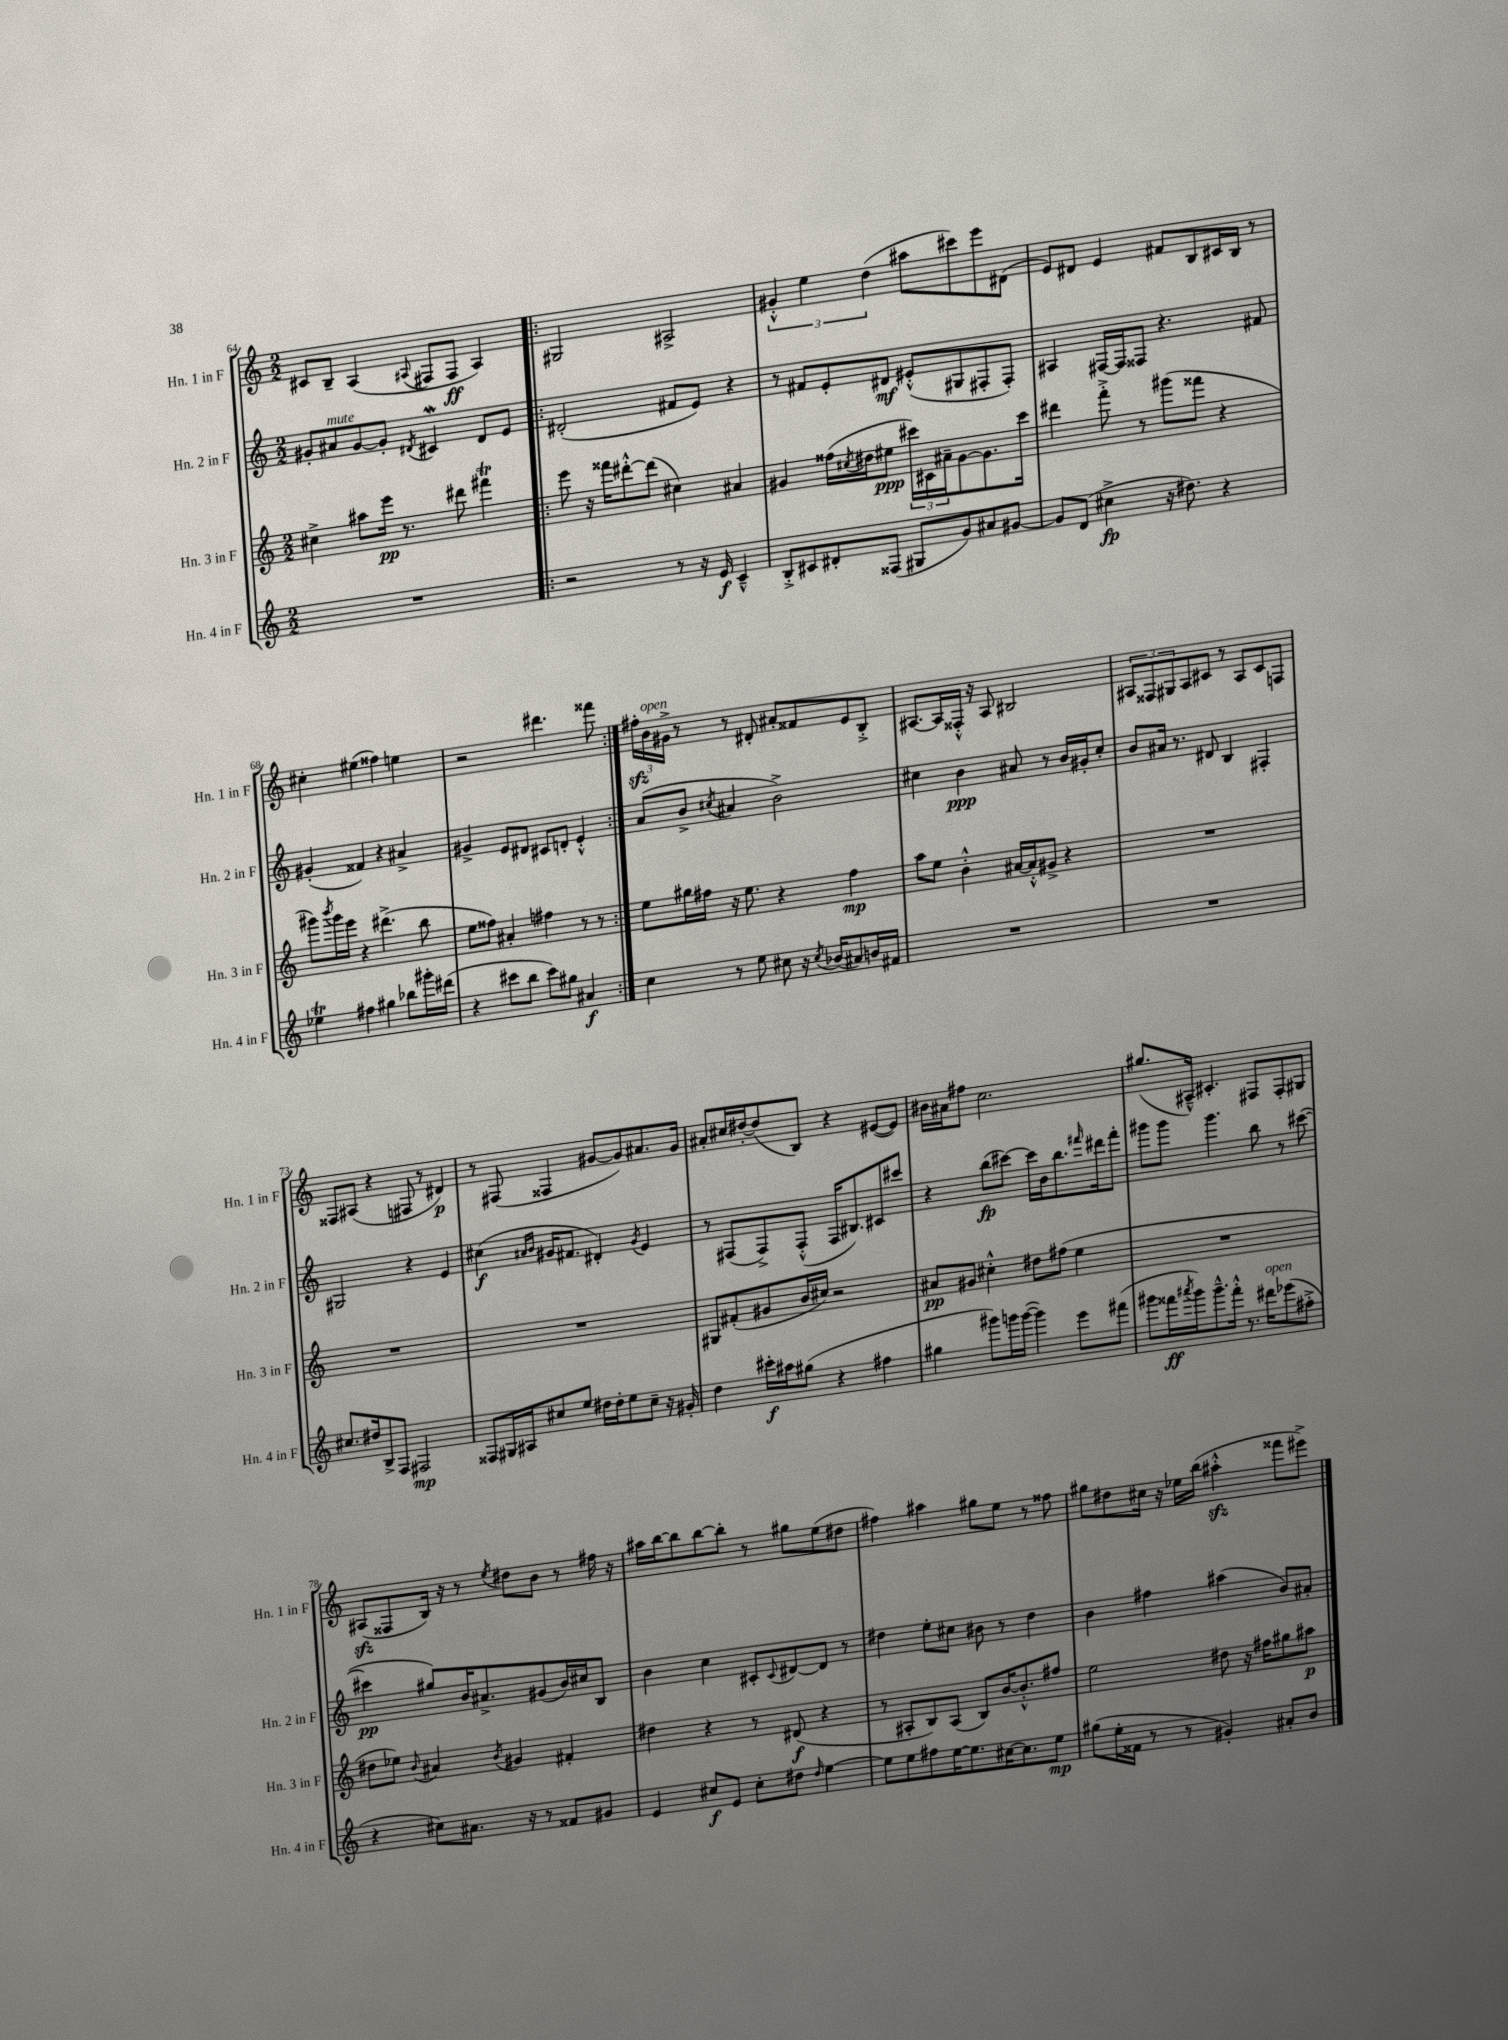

**kern	**kern	**kern	**kern
*staff4	*staff3	*staff2	*staff1
*clefG2	*clefG2	*clefG2	*clefG2
*k[]	*k[]	*k[]	*k[]
*M2/2	*M2/2	*M2/2	*M2/2
1r	4cc#^\	8g#'/L	8c#/L
.	.	8a#/	8B~/J
.	8aa#\L	[8g#/	(4A/
.	16eee\Jk	8g#'/]J	.
.	8.r	.	.
.	.	8qd#/	8qqA#/
.	.	4c#/	8F#/L
.	8ddd#\	.	8F#/J
.	4fff#\	8d#/L	4A#/)
.	.	8e/J	.
=!|:	=!|:	=!|:	=!|:
2r	8eee\	(2d#'/	2G#/
.	16r	.	.
.	16fff##\LK	.	.
.	[8ddd#'^^\	.	.
.	(8ddd#\]J	.	.
8r	4cc#\)	8f#/L	2A#^/
16r	.	8e/J)	.
16e/	.	.	.
4c~^^/	4a#/	4r	.
=	=	=	=
8B'^/L	4g#/	8r	6g#'^^/
8c#/	.	8f#/L	.
.	.	.	6ee\
8d#'/	(16ff##\LL	8e'/	.
.	8qcc#/	.	.
.	16dd#\J	.	.
.	.	.	(6dd\
(8F##/J	8ee#\J	8d#/J	.
8G#/L	24ccc#\LL)	(8e#'^^/L	8aa#\L
.	24c#\	.	.
.	24a#~\J	.	.
8g/)	[8g#\	8G#/	8ccc#\)
8a#/	8.g#\]	8F#'/	8eee\
[8g#/J	.	8F#'/J)	(8d#\J
.	16ccc#\Jk	.	.
=	=	=	=
8g#/]L	4ddd#\	4A#/	8e/L)
(8d/J	.	.	8d#/J
4cc#^\	8fff'^\	[16F#/LL	4e/
.	.	16F#/]J	.
.	8r	8F##/J	.
16r	(8ggg#\L	4.r	8f#/L
8.dd#\)	.	.	.
.	8fff##\J	.	8B/
4r	4r	.	16c#/L
.	.	.	16B/JJ
.	.	8f#/	8r
=	=	=	=
4ee-\	8ggg#\L)	(4g#'/	4cc#'\
.	8qbbb/	.	.
.	16ggg#\L	.	.
.	16eee\JJ	.	.
4ff#\	4r	4f##/)	(4ee#\
4gg#\	(4.ddd#^\	4r	4ff##\)
8bb-\L	.	4a#^/	4ee\
16ggg#'\L	8bb\	.	.
(16ddd#\JJ	.	.	.
=	=	=	=
4r	8ee\L	4g#^/	2r
.	8ff##\J)	.	.
8ccc#\L	4a#'/	8e/L	.
8bb\J	.	8d#/J	.
8ccc#\L)	4ff#\	8c#/L	4.ddd#\
8gg#\J	.	8d'/J	.
4a#/	8r	4e'^^/	.
.	8r	.	8fff##\
=:|!	=:|!	=:|!	=:|!
4cc\	8ee\L	(8a/L	24ff#'\LL
.	.	.	24b\
.	.	.	24g#^\JJ
.	16gg#\L	8b^/J	8r
.	16ff#\JJ	.	.
.	.	8qcc#/	.
8r	16r	4a#/	8r
.	8.ee\	.	.
8ee\	.	.	8d#'/
8cc#\	4r	2b^\)	8a#'/L
16r	.	.	8f##/
8qcc#/	.	.	.
(16b-/LK	.	.	.
8a#/)	4ff#\	.	8e/
16b/L	.	.	8B'^/J
16f#/JJ	.	.	.
=	=	=	=
1r	8aa\L	4cc#\	[8.A#/L
.	8ee\J	.	.
.	.	.	16A#/]L
.	4b'^^\	4b\	16F##'^^/JJ
.	.	.	16r
.	.	.	8A#/
.	[16a#/LL	8a#/	2B#/
.	16a#'^^/]J	.	.
.	8g#^/J	8r	.
.	4r	16b/LL	.
.	.	16g#'/J	.
.	.	8cc#'/J	.
=	=	=	=
1r	1r	8b/L	12A#/L
.	.	.	12F##/
.	.	16a#/Jk	.
.	.	.	12G#/
.	.	8.r	.
.	.	.	8A#/
.	.	8d#/	8c#/J
.	.	4B/	8r
.	.	.	8A#/L
.	.	4F#'/	8c#/
.	.	.	8F/J
=	=	=	=
8.cc#/L	1r	2G#/	8F##/L
.	.	.	(8A#/J
16dd#/k	.	.	.
8B^/	.	.	4r
8F/J	.	.	.
2F#/	.	4r	8F#/
.	.	.	8r
.	.	4e/	4d#/)
=	=	=	=
8F##/L	1r	(4cc#\	8r
16G#/L	.	.	(8F#/
16A#/J	.	.	.
.	.	16qqa#/LL	.
.	.	16qqb/JJ	.
8cc#/	.	16g#/LK	4F##/
.	.	8.f#/J	.
8ee/J	.	.	.
16dd#\LL	.	4d#'/)	[8g#/L
16dd#'\J	.	.	.
8ee\	.	.	8g#/])
.	.	8qg#/	.
8cc#~\J	.	4e/	8.a#/
16r	.	.	.
16g#'/	.	.	16g#/Jk
=	=	=	=
4dd\	8G#/L	8r	8a#'/L
.	(8f#'/	(8F#/L	16cc#/L
.	.	.	[16dd#'/J
16ccc#'\LL	8g#/	8F#^/)	(8dd#/]
16aa#\J	.	.	.
(8gg#\J	16b/L	(8F#'^^/J	8B/J)
.	16cc#/JJ)	.	.
4r	2r	16F#/LK	4r
.	.	8.B#/)	.
4ff#\	.	8c#/	([8e#/L
.	.	8ccc#/J	8e#/]J)
=	=	=	=
4gg#\	8a#/L	4r	16b#\LL
.	.	.	16a#\J
.	8g#/J	.	8ff#\J
8ggg#\L)	4cc#'^^\	(8bb\L	2.cc\
16ggg\L	.	[8ccc#\J)	.
([16ggg\JJ	.	.	.
4ggg\])	8dd#\L	16ccc#\]LL	.
.	.	16b\J	.
.	(8ff#\J	8.bb\	.
8eee\L	4ee\	.	.
.	.	16qqfff#/	.
.	.	16ddd#\k	.
(8fff#\J	.	8fff#'\J	.
=	=	=	=
8ggg#\L	1r	8ggg#\L	(8.gg#/L
16fff##\L	.	8ggg#\J	.
8qaaa#/	.	.	.
16ggg#\J)	.	.	16A#~^^/Jk)
8.ggg#~^^\	.	4.ggg#\	4.c#'/
16fff##'^^\Jk	.	.	.
8.r	.	.	.
.	.	8bb\	8F#/L
16ddd#\LK	.	.	.
(8eee-\	.	8r	8F#'/
8ff#'^\J	.	([8ccc#\	8G#/J
=	=	=	=
4r	8dd#\L	4ccc#\]	(8A#/L
.	8ee-\J)	.	8F##/
.	8qqb/	.	.
8cc#\L)	4a#/	8gg#/L)	16B/Jk)
.	.	.	16r
8.a#\J	.	16b/K	8r
.	.	8.a#^/	.
.	8qb/	.	8qee/
.	4g#/	.	8dd#\L
16r	.	.	.
8r	.	(8g#/	8b\J
8f##/L	4f#'/	16b/L)	8r
.	.	16cc#/J	.
8g#/J	.	8B/J	16ff#\
.	.	.	16r
=	=	=	=
4e/	4dd#\	4b\	16aa#\LL
.	.	.	[16bb\J
.	.	.	8bb\]
8cc#/L	4r	4cc\	[8bb\
8e/J	.	.	8bb'\]J
8cc#'\L	8r	8c#'/L	8r
.	.	8qqc#/	.
8dd#\J	(8d#/	[8d#/	8gg#\L
16qqdd#/	.	.	.
[4ee\	4r	8d#/]J	(8ee\
.	.	8r	8dd#\J
=	=	=	=
8ee\]L	8r	4dd#\	4ff#\)
8ee\	8A#'/L	.	.
8ff#\	8B/)	8ee'\L	4aa#\
[16ee\K	(8A#/J	8cc#\J	.
8.ee\]	.	.	.
.	8B/L)	8b#\	8gg#\L
[16cc#\K	[16b/K	8r	8ee\J
8.cc#\]	8.b'^^/]	.	.
.	.	4dd#\	8r
8ee\J	8ff#/J	.	8ff##\
=	=	=	=
(8gg#\L	2ee\	4b\	8gg#\L
16ee'\L	.	.	8dd#\
16f##\JJ	.	.	.
8r	.	4ff#\	16cc#\Jk
.	.	.	16r
8r	.	.	16ee-\LL
.	.	.	(16bb\JJ
4g#'/)	8dd#\	(4aa#\	4aa#'^^\
.	16r	.	.
.	16ff#\LK	.	.
8a#'/L	8gg#\	8b/L)	8fff##\L
8b/J	8aa#\J	8a#'/J	8eee#^\J)
==	==	==	==
*-	*-	*-	*-
